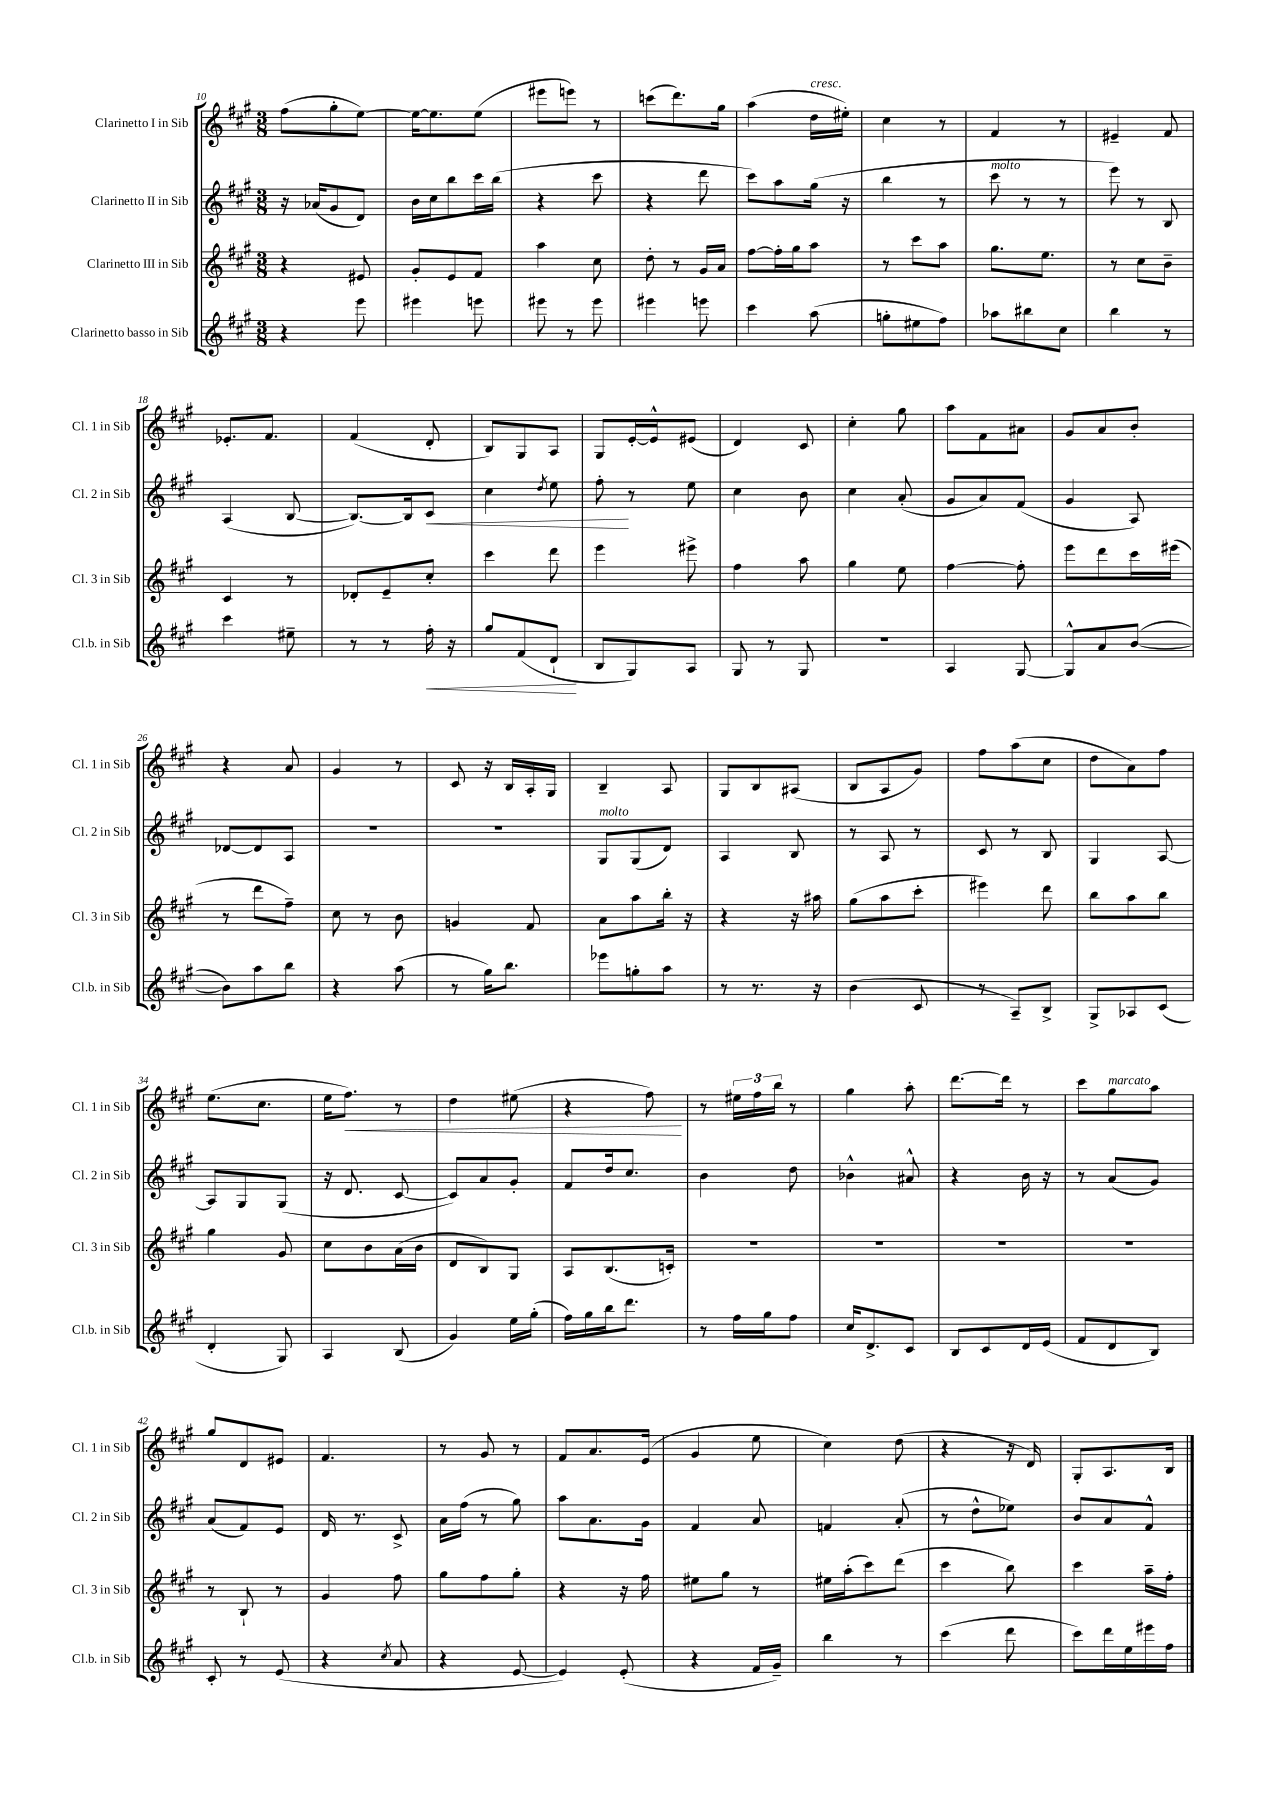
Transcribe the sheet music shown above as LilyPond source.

<<
\new StaffGroup <<
\new Staff = "s0" \with { instrumentName = "Clarinetto I in Sib" shortInstrumentName = "Cl. 1 in Sib" } {
    \clef treble \key a \major \numericTimeSignature \time 3/8
    fis''8( gis''8-. e''8~) |
    e''16~ e''8. e''8( |
    eis'''8 e'''8) r8 |
    c'''8( d'''8.) gis''16 |
    a''4( d''16^\markup { \italic "cresc." } eis''16-.) |
    cis''4 r8 |
    fis'4 r8 |
    eis'4-- fis'8 |
    ees'8.-. fis'8. |
    fis'4( d'8-. |
    b8) gis8 a8 |
    gis8 e'16~-. e'16-^ eis'8( |
    d'4) cis'8 |
    cis''4-. gis''8 |
    a''8 fis'8 ais'8 |
    gis'8 a'8 b'8-. |
    r4 a'8 |
    gis'4 r8 |
    cis'8 r16 b16 a16-. gis16 |
    b4-- a8 |
    gis8 b8 ais8( |
    b8 a8 gis'8) |
    fis''8 a''8( cis''8 |
    d''8 a'8) fis''8 |
    e''8.( cis''8. |
    e''16 fis''8.\<) r8 |
    d''4 eis''8( |
    r4 fis''8\!) |
    r8 \tuplet 3/2 { eis''16 fis''16 b''16 } r8 |
    gis''4 a''8-. |
    d'''8.~ d'''16 r8 |
    cis'''8 gis''8^\markup { \italic "marcato" } a''8 |
    gis''8 d'8 eis'8 |
    fis'4. |
    r8 gis'8 r8 |
    fis'8 a'8. e'16( |
    gis'4 e''8 |
    cis''4) d''8( |
    r4 r16 d'16) |
    gis8-. a8. b16 \bar "|." |
}
\new Staff = "s1" \with { instrumentName = "Clarinetto II in Sib" shortInstrumentName = "Cl. 2 in Sib" } {
    \clef treble \key a \major \numericTimeSignature \time 3/8
    r16 aes'16( gis'8 d'8) |
    b'16 cis''16 b''8 cis'''16 b''16( |
    r4 cis'''8 |
    r4 d'''8 |
    cis'''8) a''8 gis''16( r16 |
    b''4 r8 |
    cis'''8^\markup { \italic "molto" } r8 r8 |
    e'''8) r8 b8 |
    a4( b8~ |
    b8.~) b16 cis'8\< |
    cis''4 \acciaccatura { d''8 } e''8 |
    fis''8-.\! r8 e''8 |
    cis''4 b'8 |
    cis''4 a'8-.( |
    gis'8 a'8) fis'8( |
    gis'4 a8) |
    des'8~ des'8 a8 |
    R4. |
    R4. |
    gis8^\markup { \italic "molto" } gis8( d'8) |
    a4 b8 |
    r8 a8 r8 |
    cis'8 r8 b8 |
    gis4 a8~ |
    a8 gis8 gis8( |
    r16 d'8. cis'8~ |
    cis'8) a'8 gis'8-. |
    fis'8 d''16 cis''8. |
    b'4 d''8 |
    bes'4-^ ais'8-^ |
    r4 b'16 r16 |
    r8 a'8( gis'8) |
    a'8( fis'8) e'8 |
    d'16 r8. cis'8-> |
    a'16 fis''16( r8 gis''8) |
    a''8 a'8. gis'16 |
    fis'4 a'8 |
    f'4 a'8-.( |
    r8 d''8-^ ees''8) |
    b'8 a'8 fis'8-^ \bar "|." |
}
\new Staff = "s2" \with { instrumentName = "Clarinetto III in Sib" shortInstrumentName = "Cl. 3 in Sib" } {
    \clef treble \key a \major \numericTimeSignature \time 3/8
    r4 eis'8 |
    gis'8-. e'8 fis'8 |
    a''4 cis''8 |
    d''8-. r8 gis'16 a'16 |
    fis''8~ fis''16-. gis''16 a''8 |
    r8 cis'''8 a''8 |
    gis''8. e''8. |
    r8 cis''8 b'8-- |
    cis'4 r8 |
    des'8-. e'8-- cis''8-. |
    cis'''4 d'''8 |
    e'''4 eis'''8-> |
    fis''4 a''8 |
    gis''4 e''8 |
    fis''4~ fis''8-. |
    e'''8 d'''8 cis'''16 eis'''16( |
    r8 d'''8 fis''8--) |
    cis''8 r8 b'8 |
    g'4 fis'8 |
    a'8 a''8 b''16-. r16 |
    r4 r16 ais''16 |
    gis''8( a''8 cis'''8-. |
    eis'''4) d'''8 |
    b''8 a''8 b''8 |
    gis''4 gis'8 |
    cis''8 b'8 a'16( b'16 |
    d'8 b8) gis8 |
    a8 b8.( c'16-.) |
    R4. |
    R4. |
    R4. |
    R4. |
    r8 b8-! r8 |
    gis'4 fis''8 |
    gis''8 fis''8 gis''8-. |
    r4 r16 fis''16 |
    eis''8 gis''8 r8 |
    eis''16 a''16-.( cis'''8) d'''8( |
    cis'''4 b''8) |
    cis'''4 a''16-- fis''16-. \bar "|." |
}
\new Staff = "s3" \with { instrumentName = "Clarinetto basso in Sib" shortInstrumentName = "Cl.b. in Sib" } {
    \clef treble \key a \major \numericTimeSignature \time 3/8
    r4 e'''8 |
    eis'''4 e'''8 |
    eis'''8 r8 eis'''8 |
    eis'''4 e'''8 |
    cis'''4 a''8( |
    g''8-. eis''8 fis''8) |
    aes''8 bis''8 cis''8 |
    b''4 r8 |
    cis'''4 eis''8-- |
    r8 r8 fis''16-.\< r16 |
    gis''8 fis'8( d'8-!\! |
    b8 gis8) a8 |
    gis8 r8 gis8 |
    R4. |
    a4 gis8~ |
    gis8-^ a'8 b'8~( |
    b'8) a''8 b''8 |
    r4 a''8( |
    r8 gis''16) b''8. |
    ees'''8 g''8-. a''8 |
    r8 r8. r16 |
    b'4( cis'8 |
    r8 a8--) b8-> |
    gis8-> aes8 cis'8( |
    d'4-. gis8) |
    a4 b8( |
    gis'4) e''16 gis''16-.( |
    fis''16) gis''16 b''16 d'''8. |
    r8 fis''16 gis''16 fis''8 |
    cis''16 d'8.-> cis'8 |
    b8 cis'8 d'16 e'16( |
    fis'8 d'8 b8) |
    cis'8-. r8 e'8( |
    r4 \acciaccatura { cis''8 } a'8 |
    r4 e'8~ |
    e'4) e'8-.( |
    r4 fis'16 gis'16--) |
    b''4 r8 |
    cis'''4( d'''8 |
    cis'''8) d'''16 e''16 eis'''16 fis''16 \bar "|." |
}
>>
>>
\layout { \context { \Score currentBarNumber = #10 } }
